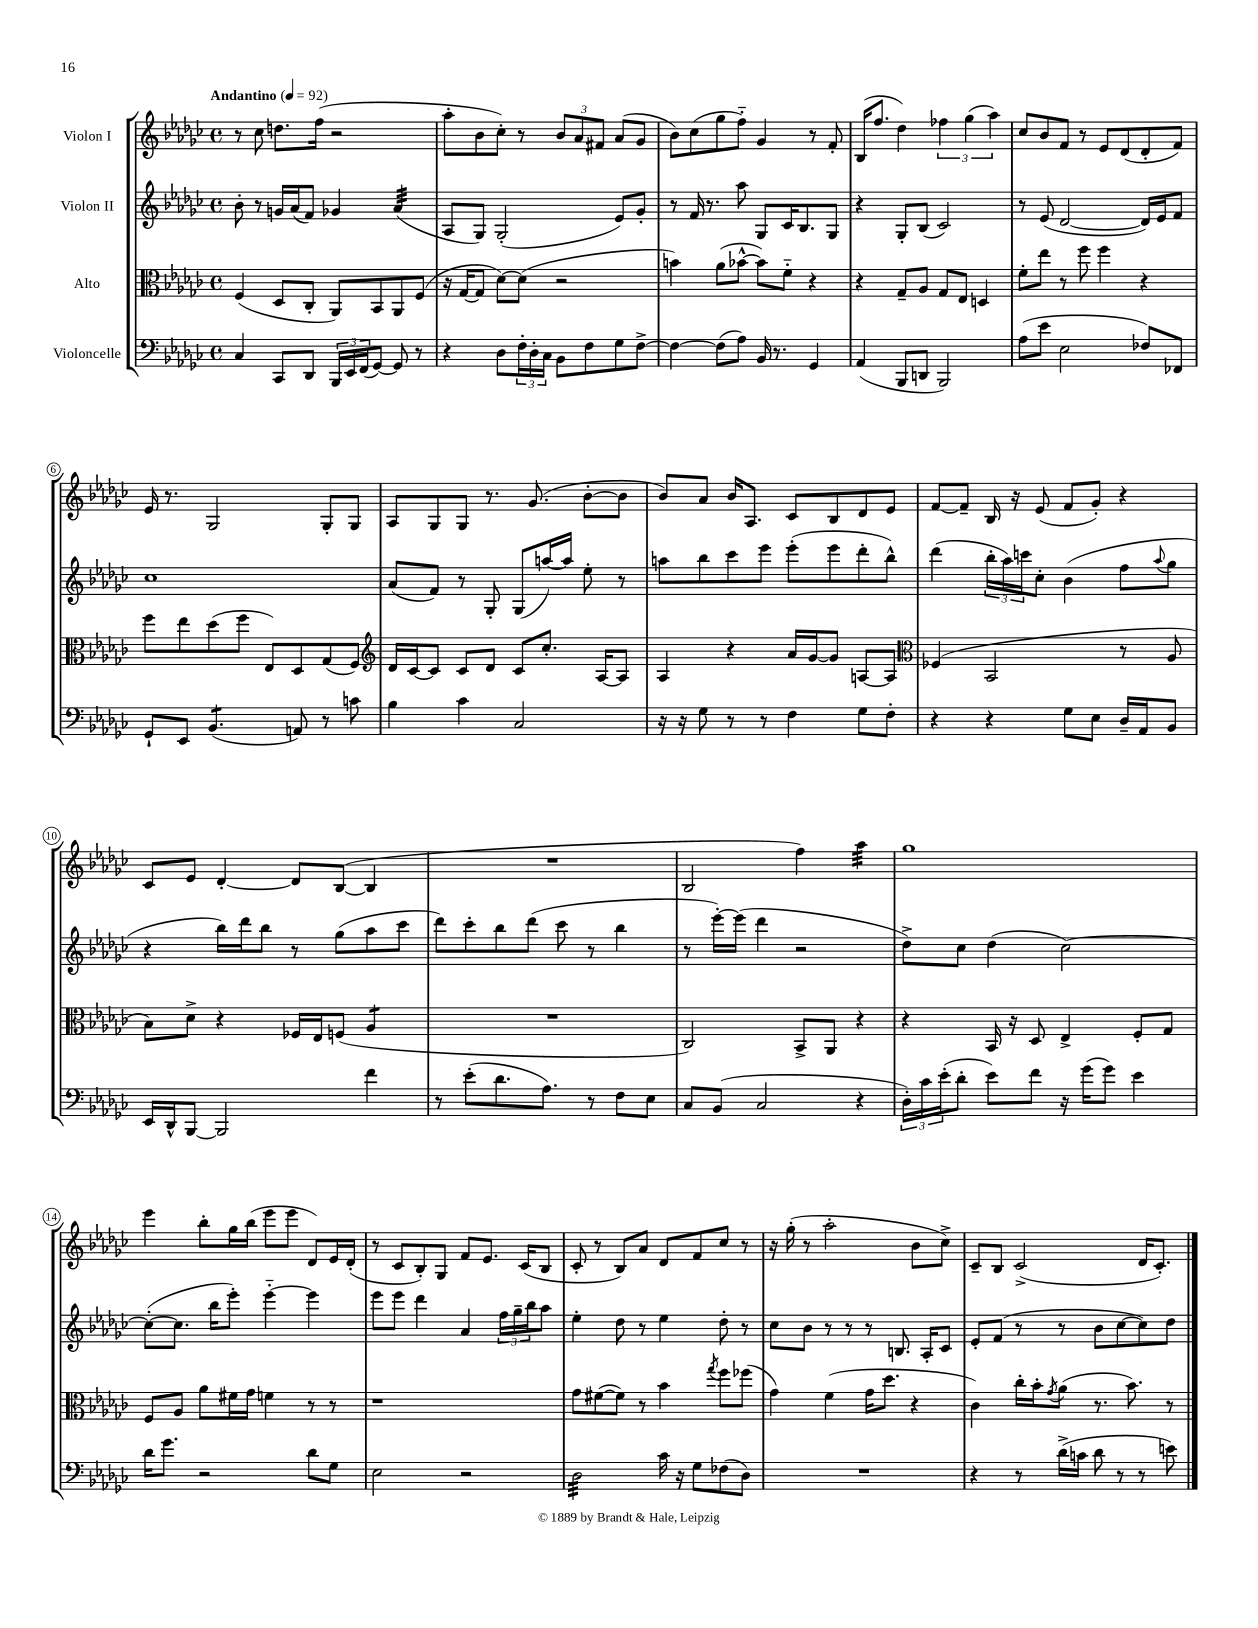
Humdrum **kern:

**kern	**kern	**kern	**kern
*staff4	*staff3	*staff2	*staff1
*clefF4	*clefC3	*clefG2	*clefG2
*k[b-e-a-d-g-c-]	*k[b-e-a-d-g-c-]	*k[b-e-a-d-g-c-]	*k[b-e-a-d-g-c-]
*M4/4	*M4/4	*M4/4	*M4/4
*met(c)	*met(c)	*met(c)	*met(c)
*MM92	*MM92	*MM92	*MM92
4C-/	(4F/	8b-'\	8r
.	.	8r	8cc-\
8CC-/L	8D-/L	16g/LL	8.dd\L
.	.	(16a-/J	.
8DD-/J	8C-'/J	8f/J)	.
.	.	.	(16ff\Jk
24BBB-/LL	8AA-/L)	4g-/	2r
24EE-/	.	.	.
(24FF/J	.	.	.
[8GG-/J)	8BB-/	.	.
8GG-/]	8AA-/	(4a-/	.
8r	(8F/J	.	.
=	=	=	=
4r	16r	8A-/L	8aa-'\L
.	[16G-/LK	.	.
.	8G-/]J	8G-/J)	8b-\
8D-\L	[8d-\L)	(2G-'/	8cc-'\J)
24F'\L	(8d-\]J	.	8r
24D-'\	.	.	.
24C-\JJ	.	.	.
8BB-\L	2r	.	12b-/L
.	.	.	12a-/
8F\	.	.	.
.	.	.	12f#/J
8G-\	.	8e-/L)	(8a-/L
[8F^\J	.	8g-'/J	8g-/J
=	=	=	=
4F\_	4b\)	8r	8b-\L)
.	.	16f/	(8cc-\
.	.	8.r	.
(8F\]L	(8a-\L	.	8gg-\
8A-\J)	[8b-^^\J	8aa-\	8ff'~\J)
16BB-/	8b-\]L)	8G-/L	4g-/
8.r	.	.	.
.	8f'~\J	16c-/K	.
.	.	8.B-/	.
4GG-/	4r	.	8r
.	.	8G-/J	8f'/
=	=	=	=
(4AA-/	4r	4r	(16B-/LK
.	.	.	8.ff/J
8BBB-/L	8G-~/L	8G-'/L	4dd-\)
8DD/J	8A-/J	(8B-/J	.
2BBB-/)	8G-/L	2c-/)	6ff-\
.	8E-/J	.	.
.	.	.	(6gg-\
.	4D/	.	.
.	.	.	6aa-\)
=	=	=	=
(8A-\L	8f'\L	8r	8cc-/L
8e-\J	8ee-\J	(8e-/	8b-/
2E-\	8r	[2d-/	8f/J
.	8ff\	.	8r
.	4ff\	.	8e-/L
.	.	.	(8d-/
8F-/L)	4r	16d-/]LL)	8d-'/
.	.	16e-/J	.
8FF-/J	.	8f/J	8f/J)
=	=	=	=
8GG-`/L	8ff\L	1cc-	16e-/
.	.	.	8.r
8EE-/J	8ee-\	.	.
(4.BB-/	(8dd-\	.	2G-/
.	8ff\J	.	.
.	8E-/L)	.	.
8AA/)	8D-/	.	.
8r	(8G-/	.	8G-'/L
8c\	8F/J)	.	8G-/J
=	=	=	=
*	*clefG2	*	*
4B-\	16d-/LL	(8a-/L	8A-/L
.	[16c-/J	.	.
.	8c-/]J	8f/J)	8G-/
4c-\	8c-/L	8r	8G-/J
.	8d-/J	8G-'/	8.r
2C-/	8c-/L	(8G-/L	.
.	.	.	(8.g-/
.	8.cc-'/J	[16aa/L)	.
.	.	16aa/]JJ	.
.	.	8ee-'\	[8b-'\L
.	[16A-/LK	.	.
.	8A-/]J	8r	8b-\]J
=	=	=	=
16r	4A-/	8aa\L	8b-/L)
16r	.	.	.
8G-\	.	8bb-\	8a-/J
8r	4r	8ccc-\	16b-/LK
.	.	.	8.A-/J
8r	.	8eee-\J	.
4F\	16a-/LL	(8eee-'\L	8c-/L
.	[16g-/J	.	.
.	8g-/]J	8eee-\	8B-/
8G-\L	[8A/L	8ddd-'\	8d-/
8F'\J	8A/]J	8bb-^^\J)	8e-/J
=	=	=	=
*	*clefC3	*	*
4r	(4F-/	(4ddd-\	[8f/L
.	.	.	8f~/]J
4r	2BB-/	24bb-'\LL	16B-/
.	.	24aa-\)	.
.	.	.	16r
.	.	24ccc\J	.
.	.	8cc-'\J	(8e-/
8G-\L	.	(4b-\	8f/L
8E-\J	.	.	8g-'/J)
16D-~/LL	8r	8ff\L	4r
16AA-/J	.	.	.
.	.	8qqaa-/	.
8BB-/J	8A-/	8gg-\J	.
=	=	=	=
16EE-/LL	8B-\L)	4r	8c-/L
16DD-^^/J	.	.	.
[8BBB-/J	8d-^\J	.	8e-/J
2BBB-/]	4r	16bb-\LL)	[4d-'/
.	.	16ddd-\J	.
.	.	8bb-\J	.
.	16F-/LL	8r	8d-/]L
.	16E-/J	.	.
.	(8F/J	(8gg-\L	([8B-/J
4f\	4A-/	8aa-\	4B-/]
.	.	8ccc-\J	.
=	=	=	=
8r	1r	8ddd-\L)	1r
(8e-'\L	.	8ccc-'\	.
8.d-\	.	8bb-\	.
.	.	(8ddd-\J	.
8.A-\J)	.	.	.
.	.	8ccc-\	.
8r	.	8r	.
8F\L	.	4bb-\	.
8E-\J	.	.	.
=	=	=	=
8C-/L	2C-/)	8r	2B-/
(8BB-/J	.	[16eee-'\LL)	.
.	.	(16eee-\]JJ	.
2C-/	.	4ddd-\	.
.	8BB-^/L	2r	4ff\)
.	8AA-/J	.	.
4r	4r	.	4aa-\
=	=	=	=
24D-'\LL)	4r	8dd-^\L)	1gg-
24c-\	.	.	.
(24e-'\J	.	.	.
8d-'\J	.	8cc-\J	.
8e-\L)	16BB-/	(4dd-\	.
.	16r	.	.
8f\J	8D-/	.	.
16r	4E-^/	[2cc-\)	.
(16g-\LK	.	.	.
8g-\J)	.	.	.
4e-\	8F'/L	.	.
.	8G-/J	.	.
=	=	=	=
16d-\LK	8F/L	(8cc-'\_L	4eee-\
8.g-\J	.	.	.
.	8A-/J	8.cc-\]J	.
2r	8a-\L	.	8bb-'\L
.	.	16bb-\LK	.
.	16f#\L	8eee-'\J)	16gg-\L
.	16g-\JJ	.	(16bb-\JJ
.	4f\	[4eee-'~\	8eee-\L
.	.	.	8eee-\J
8d-\L	8r	4eee-\]	8d-/L)
8G-\J	8r	.	16e-/L
.	.	.	(16d-'/JJ
=	=	=	=
2E-\	1r	8eee-\L	8r
.	.	8eee-\J	8c-/L
.	.	4ddd-\	8B-'/)
.	.	.	8G-/J
2r	.	4a-/	8f/L
.	.	.	8.e-/J
.	.	24ff\LL	.
.	.	24gg-~\	.
.	.	.	(16c-/LK
.	.	24bb-\J	.
.	.	8aa-\J	8B-/J
=	=	=	=
2D-\	8g-\L	4ee-'\	8c-'/
.	([8f#\	.	8r
.	8f#\]J)	8dd-\	8B-/L)
.	8r	8r	8a-/J
16c-\	4b-\	4ee-\	8d-/L
16r	.	.	.
8G-\L	.	.	8f/
.	8qgg-/	.	.
(8F-\	8ff\L	8dd-'\	8cc-/J
8D-\J)	(8ff-\J	8r	8r
=	=	=	=
1r	4g-\)	8cc-\L	16r
.	.	.	(16gg-'\
.	.	8b-\J	8r
.	(4f\	8r	2aa-'\
.	.	8r	.
.	16g-\LK	8r	.
.	8.dd-\J	.	.
.	.	8.B/	.
.	4r	.	8b-\L
.	.	16A-'/LK	.
.	.	8c-/J	8cc-^\J)
=	=	=	=
4r	4c-\)	8e-'/L	8c-~/L
.	.	(8f/J	8B-/J
8r	16cc-'\LL	8r	(2c-^/
.	16b-'\J	.	.
.	8qg-/	.	.
(16d-^\LL	(8a-\J	8r	.
16c\JJ	.	.	.
8d-\	8.r	8b-\L	.
8r	.	[8cc-\	.
.	8.b-\)	.	.
8r	.	8cc-\])	16d-/LK
.	.	.	8.c-'/J)
8e\)	8r	8dd-\J	.
==	==	==	==
*-	*-	*-	*-
